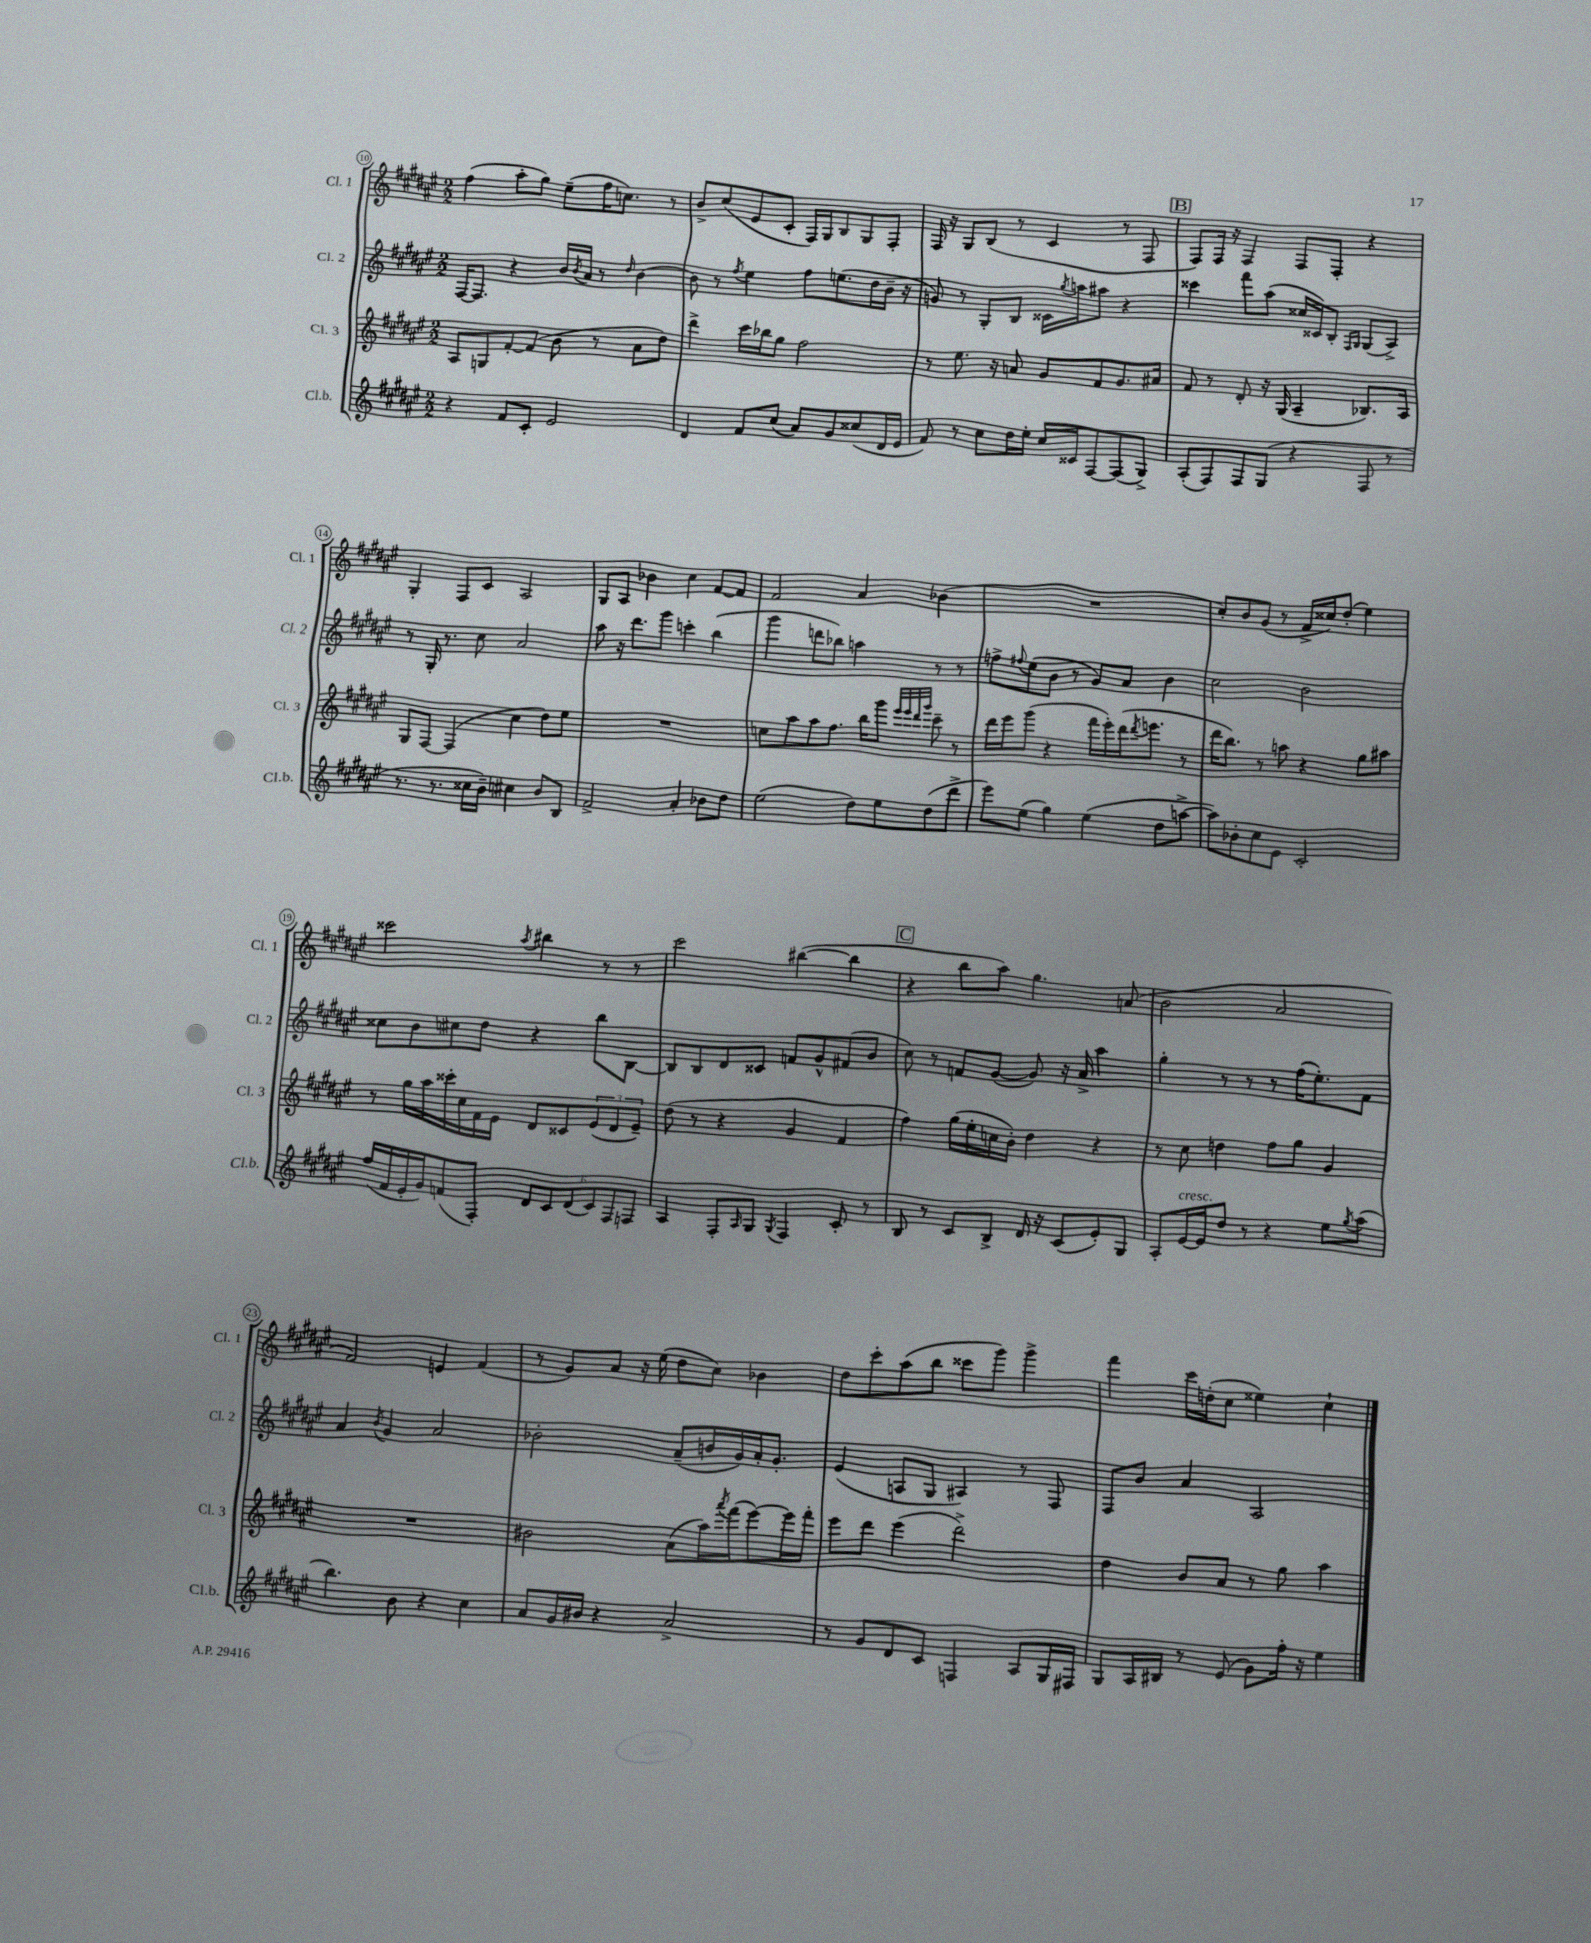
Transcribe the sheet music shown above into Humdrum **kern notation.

**kern	**kern	**kern	**kern
*staff4	*staff3	*staff2	*staff1
*clefG2	*clefG2	*clefG2	*clefG2
*k[f#c#g#d#a#e#]	*k[f#c#g#d#a#e#]	*k[f#c#g#d#a#e#]	*k[f#c#g#d#a#e#]
*M2/2	*M2/2	*M2/2	*M2/2
4r	8A#	[16F#	(4ff#
.	.	8.F#]	.
.	8G	.	.
8f#	[8f#'	4r	8aa#'
8c#'	(8f#]	.	8gg#)
2e#	8b	16b	(8ee#~
.	.	8qb	.
.	.	16a#	.
.	8r	8r	16ff#
.	.	.	8.cc)
.	.	16qqdd#	.
.	8a#	[4b	.
.	8dd#)	.	8r
=	=	=	=
4d#	4ddd#^	8b]	8b^
.	.	8r	(8cc#
.	.	8qff#	.
8f#	16ccc#	4ee#	8e#
.	16bb-	.	.
(8cc#	8gg#	.	8c#'
8a#)	2ff#	8ff#	16F#)
.	.	.	16G#
8g#	.	(8.ee	8B
(8cc##	.	.	8G#
.	.	16dd#	.
16d#	.	16b~	8F#'
16e#	.	16r	.
=	=	=	=
8f#)	8r	8g)	16F#
.	.	.	16r
8r	8.ee#	8r	8G#
8cc#	.	8G#'	(8B
.	16r	.	.
16dd#	8a	8B	8r
16ee#'	.	.	.
16cc#	8g#	16c##	4c#
.	.	8qgg#	.
16c##	.	16aa	.
[8F#	8f#	8aa#	.
(8F#]	8.g#	4r	8r
8G#^)	.	.	8F#
.	16a#	.	.
=	=	=	=
(8A#'	8f#	4ccc##	8F#)
8F#)	8r	.	16F#
.	.	.	16r
8F#	8d#'	8fff#	4F#
(8G#	16r	(8aa#	.
.	(16G#	.	.
4r	4A#~	16cc##	8F#
.	.	16c##)	.
.	.	8B'	8F#'
.	.	16qqF#	.
.	.	16qqG#	.
8F#	8.B-)	(8G#	4r
8r	.	8A#^)	.
.	16A#	.	.
=	=	=	=
8.r	8G#	8r	4G#'
.	[8F#	16G#'	.
8.r	.	8.r	.
.	(4F#]	.	8F#
16cc##	.	8cc#	8c#
16b~)	.	.	.
4cc#	4cc#	2a#	2A#
8b	8dd#)	.	.
8B	8ee#	.	.
=	=	=	=
2f#^	1r	8aa#	8G#
.	.	16r	8A#
.	.	8.ddd#	.
.	.	.	4b-
.	.	8ggg#	.
4a#'	.	4ccc'	4cc#
8b-	.	(4bb	[8f#
8dd#	.	.	8f#]
=	=	=	=
(2ee#	8cc	4ggg#	2f#
.	8aa#	.	.
.	8aa#	8ddd	.
.	8.ff#	8bb-)	.
8dd#)	.	4aa	4a#
.	16bb	.	.
8ee#	8ggg#	.	.
.	32qqeee#	.	.
.	32qqeee#	.	.
.	32qqddd#	.	.
.	32qqggg#	.	.
(8dd#	8ccc#~	8r	(4b-
8ddd#^	8r	8r	.
=	=	=	=
8eee#)	16ddd#	8ff^	1r
.	16eee#	.	.
.	.	8qqff#	.
(8ee#	(8ggg#	(8ee#	.
4gg#)	4r	8b	.
.	.	8r	.
(4ee#	16fff#	8g#)	.
.	16eee#')	.	.
.	(16ddd#	8a#	.
.	8qddd#	.	.
.	8.eee	.	.
8dd#	.	4b	.
[8aa^	8r	.	.
=	=	=	=
8aa])	16ddd#	2cc#	8cc#')
.	8.bb)	.	.
8b-'	.	.	8b
8cc#	8r	.	(8g#
8e#	8aa	.	8r
2c#'	4r	2b	16f#^
.	.	.	16cc##)
.	.	.	(8dd#'
.	8gg#	.	4ee#)
.	8aa#	.	.
=	=	=	=
(16ff#	8r	8cc##	2ccc##
16f#	.	.	.
16e#'	16gg#	8b	.
16g#)	16aa#	.	.
(8f	16ccc##'	8cc#	.
.	16cc#	.	.
8F#')	16f#	8dd#	.
.	16e#	.	.
.	.	.	8qaa#
12d#	8d#	4r	4bb#
12c#	.	.	.
.	8c##	.	.
(12d#	.	.	.
12c#)	(12e#	8bb	8r
12F#	12d#	.	.
.	.	[8B	8r
12F	12e#~)	.	.
=	=	=	=
4A#	(8dd#	8B]	2ccc#
.	8r	8B	.
8F#'	4r	8d#	.
16qqA#	.	.	.
8G#	.	8c##	.
8qG#	.	.	.
4F#	4g#	8f	([4bb#
.	.	8g#^^	.
8c#'	4f#	(8f#	4bb#]
8r	.	8b	.
=	=	=	=
8B	4ff#)	8cc#)	4r
8r	.	8r	.
8c#	(16gg#	8f	8bb
.	16ee#'	.	.
8B^	16cc	([8g#	8aa#)
.	16b')	.	.
16d#	4dd#	8g#])	4.gg#
16r	.	.	.
(8c#	.	16r	.
.	.	16a#^	.
8e#')	4r	4aa#	.
8G#	.	.	(8a
=	=	=	=
8A#'	8r	4gg#'	2b
[16e#	8cc#	.	.
16e#]	.	.	.
8dd#	4dd	8r	.
8r	.	8r	.
4r	8ff#	8r	2a#
.	8gg#	(16ff#	.
.	.	8.ee#')	.
8ee#	4g#	.	.
8qgg#	.	.	.
(8aa#	.	8f#	.
=	=	=	=
4.bb)	1r	4a#	2f#)
.	.	8qb	.
.	.	4g#	.
8b	.	.	.
4r	.	2a#	4e
4cc#	.	.	(4f#
=	=	=	=
8a#	2b#	2b-'	8r
16g#	.	.	8g#)
16b#	.	.	.
4r	.	.	8a#
.	.	.	16r
.	.	.	(16ee#
2a#^	(8a#	(8a#~	8dd#
.	16aa#)	16b	8cc#)
.	8qaaa#	.	.
.	(16fff#	16g#)	.
.	[8eee#)	16a#'	4b-
.	.	8.g#'	.
.	16eee#]	.	.
.	16fff#'	.	.
=	=	=	=
8r	8eee#	(4e#	8dd#
8g#	8ddd#	.	8ccc#'
8d#	(4eee#	8A	(8aa#
8c#	.	8G#	8bb
4F	2ddd#^)	4A#)	8ccc##
.	.	.	8ggg#)
8A#	.	8r	4ggg#^
16G#	.	8F#	.
16F#	.	.	.
=	=	=	=
8G#	4dd#	8F#	4fff#
16A#	.	8b	.
16B#	.	.	.
8r	8b	4a#	16ccc#
.	.	.	(16dd'
(8e#	8a#	.	8cc#
8g#)	8r	2A#	4ee##)
16ff#'	8gg#	.	.
16r	.	.	.
4ee#	4aa#	.	4cc#`
==	==	==	==
*-	*-	*-	*-
